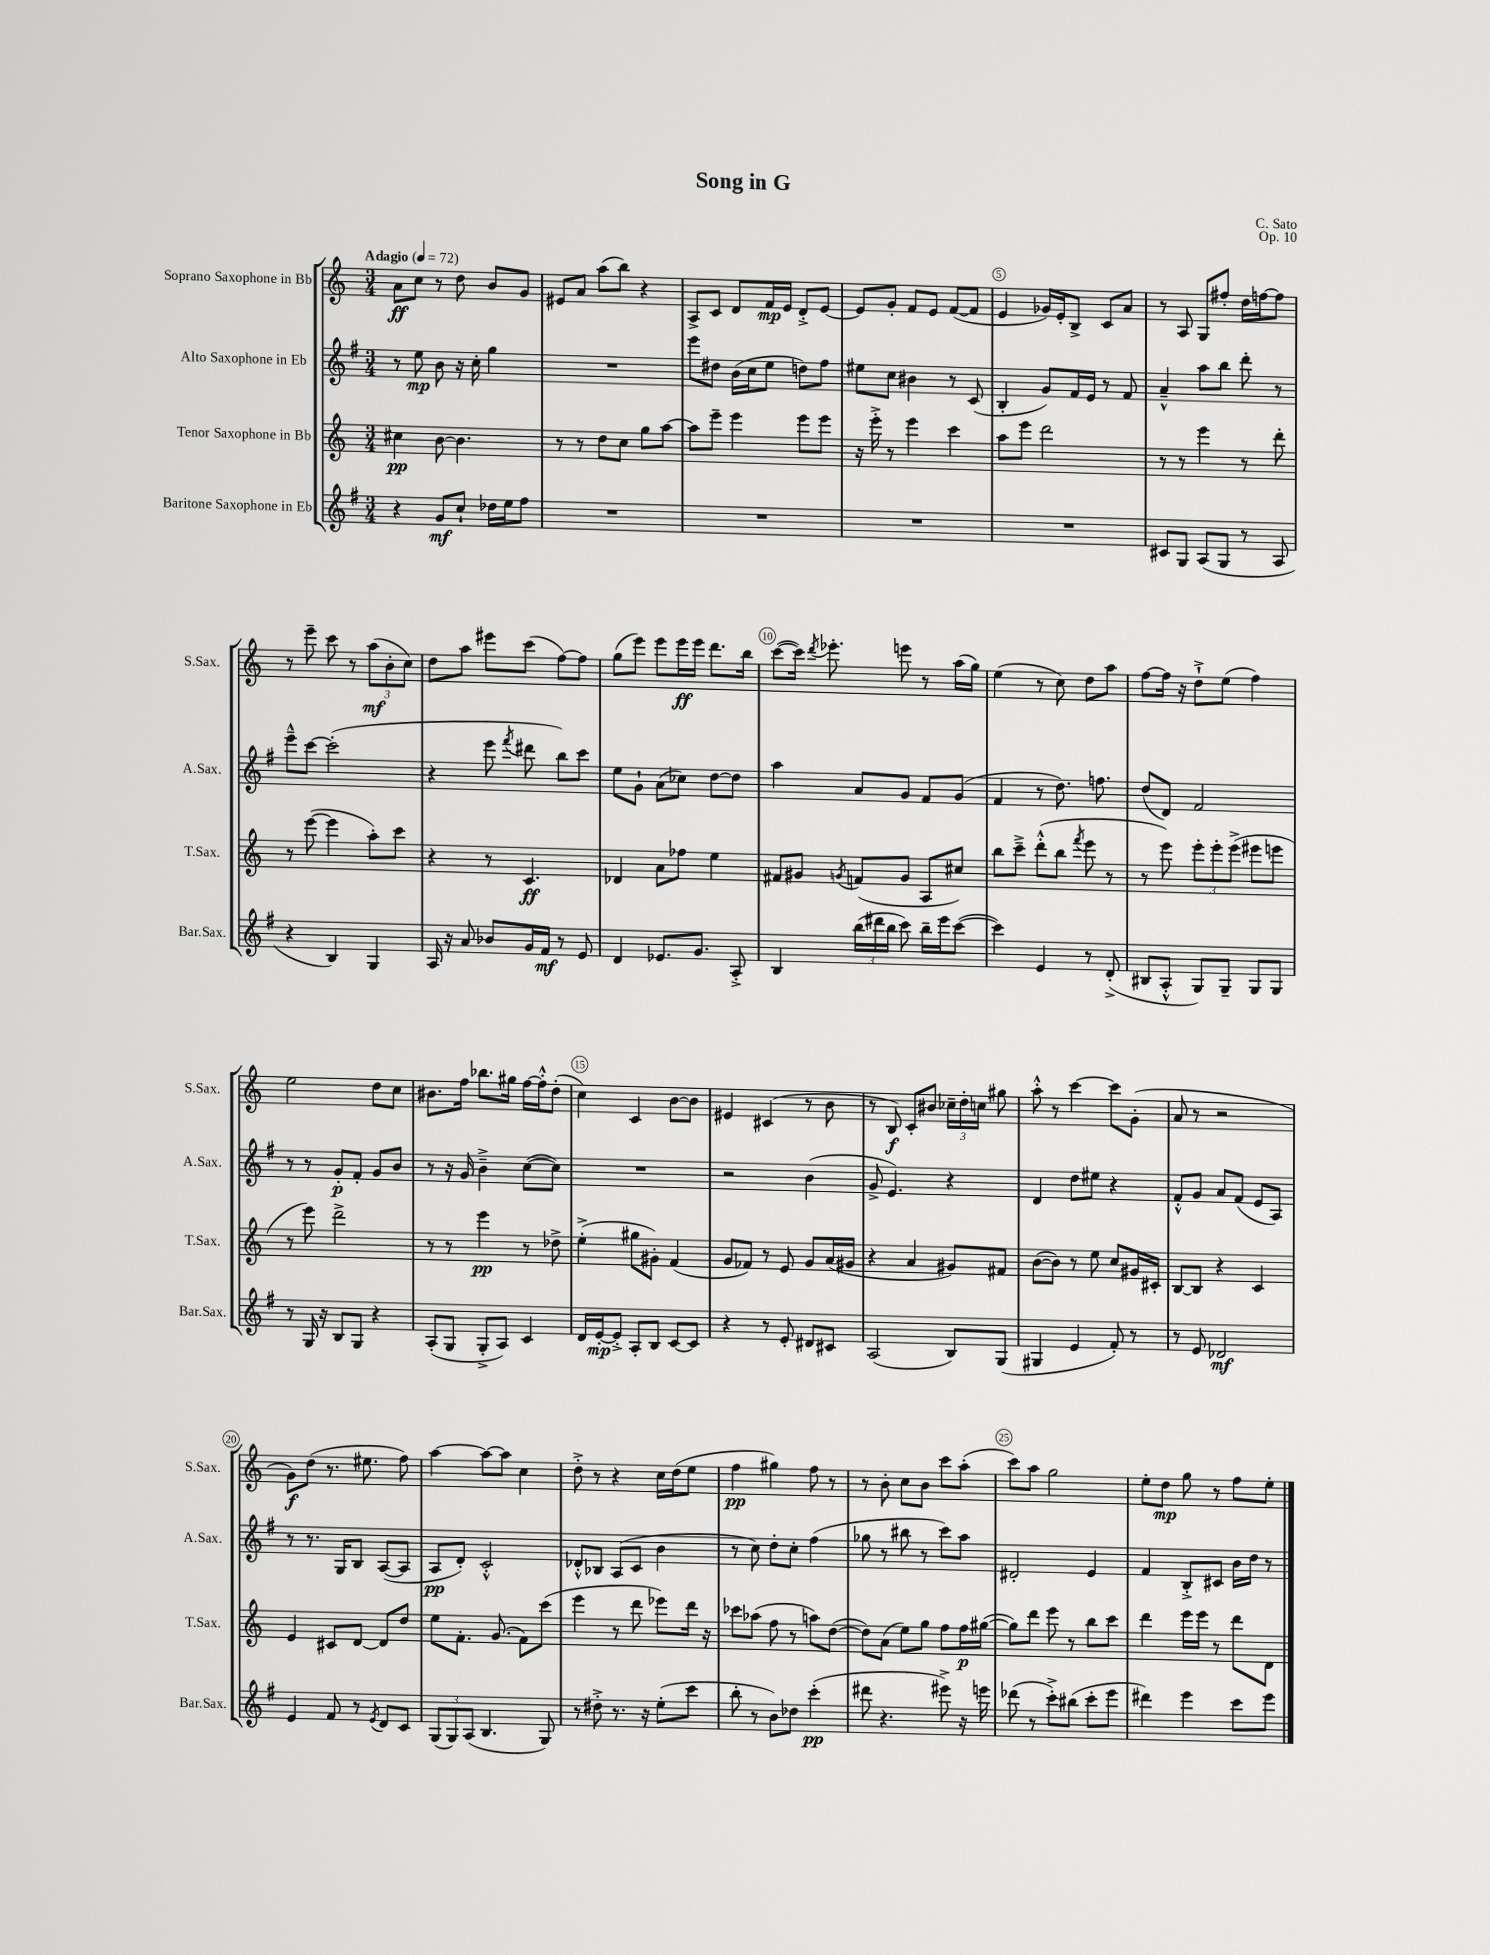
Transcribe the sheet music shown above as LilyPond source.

\header { title = "Song in G" composer = "C. Sato" opus = "Op. 10" }
<<
\new StaffGroup <<
\new Staff = "s0" \with { instrumentName = "Soprano Saxophone in Bb" shortInstrumentName = "S.Sax." } {
    \clef treble \key c \major \numericTimeSignature \time 3/4 \tempo "Adagio" 4 = 72
    \autoBeamOff a'8[\ff c''8] r8 d''8 b'8[ g'8] |
    eis'8[ a'8] a''8[( b''8]) r4 |
    a8[-> c'8] d'8[ f'16\mp e'16] d'8[-.-> e'8]~ |
    e'8[ g'8]-. f'8[ e'8] f'8[~( f'8] |
    e'4 ges'16[) e'16-. b8]-> c'8[ a'8] |
    r8 a8 g8[ fis''8]-. d''16[ f''16~ f''8] |
    r8 e'''8-- c'''8 r8 \tuplet 3/2 { a''8[\mf( b'8-. c''8]) } |
    d''8[ a''8] eis'''8[ c'''8]( f''8[~) f''8] |
    g''8[( e'''8]) e'''8[ e'''16\ff e'''16] d'''8.[ b''16] |
    c'''8[~( c'''16]) \acciaccatura { d'''8 } ees'''8.-. e'''8 r8 a''16[( g''16]) |
    e''4( r8 c''8) d''8[ a''8] |
    f''8[~ f''16] r16 d''8[-!-> e''8]( f''4) |
    e''2 d''8[ c''8] |
    bis'8.[ f''16] bes''8.[ gis''16] f''16[~ f''16-.-^ d''8]-.( |
    c''4) c'4 b'8[~ b'8] |
    eis'4 cis'4( r8 b'8 |
    r8 b8\f) c'8[-. bis'8] \tuplet 3/2 { ces''16[-- d''16-. c''16] } gis''8 |
    a''8-.-^ r8 c'''4~ c'''8[ g'8]-.( |
    a'8 r8 r2 |
    g'8[\f) d''8]( r8. eis''8. f''8) |
    a''4~ a''8[~ a''8] c''4 |
    d''8-.-> r8 r4 c''16[ d''16( e''8] |
    f''4\pp gis''4) f''8 r8 |
    r8 b'8-. c''8[ b'8] c'''8[ a''8]-.( |
    c'''8[) a''8] g''2 |
    e''8[-. d''8]\mp g''8 r8 f''8[ e''8]-. \bar "|." |
}
\new Staff = "s1" \with { instrumentName = "Alto Saxophone in Eb" shortInstrumentName = "A.Sax." } {
    \clef treble \key g \major \numericTimeSignature \time 3/4
    \autoBeamOff r8 e''8\mp b'8 r16 c''16-. g''4 |
    R2. |
    e'''8[ dis''8] b'16[( c''16 e''8] d''8[) fis''8] |
    eis''8[ c''8] bis'4 r8 c'8( |
    b4-. g'8[) fis'16 e'16] r8 fis'8 |
    a'4---^ a''8[ b''8] d'''8-. r8 |
    e'''8[---^ c'''8]~ c'''2-.( |
    r4 e'''8 \acciaccatura { fis'''8 } dis'''8 b''8[) c'''8] |
    e''8[ g'8]-! a'8[( ces''8]) d''8[~ d''8] |
    a''4 a'8[ g'8] fis'8[ g'8]( |
    fis'4 r8 d''8.) f''8. |
    d''8[( d'8]) fis'2 |
    r8 r8 g'8[-.\p fis'8]-. g'8[ b'8] |
    r8 r16 g'16 b'4---> c''8[~( c''8]) |
    R2. |
    r2 b'4( |
    g'8-> e'4.) r4 |
    d'4 d''8[ eis''8] r4 |
    fis'8[-.-^ g'8] a'8[ fis'8]( e'8[ a8]) |
    r8 r8. g16[ b8] a8[~( a8] |
    a8[\pp d'8]-.) c'2-.-^ |
    des'8[-.-^ bes8] a8[( c'8] b'4 |
    r8 c''8) d''8[-. c''8]-. fis''4( |
    ges''8 r8 bis''8 r8 c'''8[) a''8] |
    dis'2-. e'4 |
    fis'4 b8[-.-> cis'8] b'16[ d''16] r8 \bar "|." |
}
\new Staff = "s2" \with { instrumentName = "Tenor Saxophone in Bb" shortInstrumentName = "T.Sax." } {
    \clef treble \key c \major \numericTimeSignature \time 3/4
    \autoBeamOff cis''4\pp b'8~ b'4. |
    r8 r8 d''8[ c''8] g''8[ a''8]~ |
    a''8[ e'''8]-- e'''4 e'''8[ e'''8] |
    r16 e'''16-.-> r8 e'''4 c'''4 |
    a''8[ e'''8] d'''2 |
    r8 r8 e'''4 r8 d'''8-. |
    r8 e'''8~( e'''4 a''8[-.) c'''8] |
    r4 r8 c'4.\ff |
    des'4 a'8[ fes''8] e''4 |
    fis'8[ gis'8] \acciaccatura { g'8 } f'8[( g'8] a8[ cis''8]) |
    b''8[ c'''8]---> d'''8[-.-^( b''8] \acciaccatura { f'''8 } e'''8 r8 |
    r8 e'''8) \tuplet 3/2 { e'''8[-. e'''8-. e'''8]->( } eis'''8[ e'''8] |
    r8 e'''8) d'''2-> |
    r8 r8 e'''4\pp r8 des''8-> |
    e''4-.->( gis''8[ gis'8]-.) f'4( |
    g'8[ fes'8]) r8 e'8 g'8[ a'16( gis'16] |
    r4 a'4 gis'8[) fis'8] |
    b'8[~( b'8]) r8 e''8 c''8[ gis'16 cis'16]-. |
    b8[~ b8] r4 c'4 |
    e'4 cis'8[ d'8]~ d'8[ d''8] |
    e''8[ f'8.]-. g'8.( f'8[) c'''8]( |
    e'''4 r8 d'''8 ees'''8[) d'''16] r16 |
    ces'''8[ aes''8]( f''8 r8 a''8[) d''8]~( |
    d''8[) a'8]( e''8[) g''8] f''8[ f''16\p gis''16]~( |
    gis''8[) d'''8] e'''8 r8 b''8[ c'''8] |
    d'''4 e'''16[ e'''16] r8 d'''8[ d'8] \bar "|." |
}
\new Staff = "s3" \with { instrumentName = "Baritone Saxophone in Eb" shortInstrumentName = "Bar.Sax." } {
    \clef treble \key g \major \numericTimeSignature \time 3/4
    \autoBeamOff r4 g'8[\mf c''8]-! des''16[ e''16 fis''8] |
    R2. |
    R2. |
    R2. |
    R2. |
    cis'8[ g8] a8[( g8] r8 a8 |
    r4 b4) g4 |
    a16 r16 a'8 bes'8[ g'16 fis'16]\mf r8 e'8 |
    d'4 ees'8.[ g'8.] a8-.-> |
    b4 \tuplet 3/2 { b''16[( dis'''16 b''16] } c'''8) b''16[-- e'''16 c'''8]~( |
    c'''4) e'4 r8 d'8-.->( |
    bis8[ a8]-.-^ g8[) g8]-- g8[ g8] |
    r8 g16 r16 b8[ g8] r4 |
    a8[-.( g8] g8[-.-> a8]) c'4 |
    d'16[ e'16~-.\mp e'8]-.-> a8[-. b8] c'8[~ c'8] |
    r4 r8 e'8-. dis'8[ cis'8] |
    a2( b8[) g8]( |
    gis4 e'4 fis'8-.) r8 |
    r8 e'8 des'2\mf |
    e'4 fis'8 r8 \acciaccatura { e'8 } d'8[ c'8] |
    \tuplet 3/2 { g8[( g8) a8]( } b4. g8) |
    r8 dis''8-.-> r8. r16 e''8[-.( c'''8] |
    b''8-. r8 b'8[) des''8] c'''4-.\pp( |
    dis'''8 r4. eis'''8->) r16 e'''16 |
    des'''8( r8 c'''8[-.->) bis''8]( c'''8[-. e'''8] |
    dis'''4) e'''4 c'''8[ e'''8] \bar "|." |
}
>>
>>
\layout { \context { \Score \override BarNumber.break-visibility = ##(#f #t #t) barNumberVisibility = #(every-nth-bar-number-visible 5) \override BarNumber.stencil = #(make-stencil-circler 0.1 0.3 ly:text-interface::print) } }
